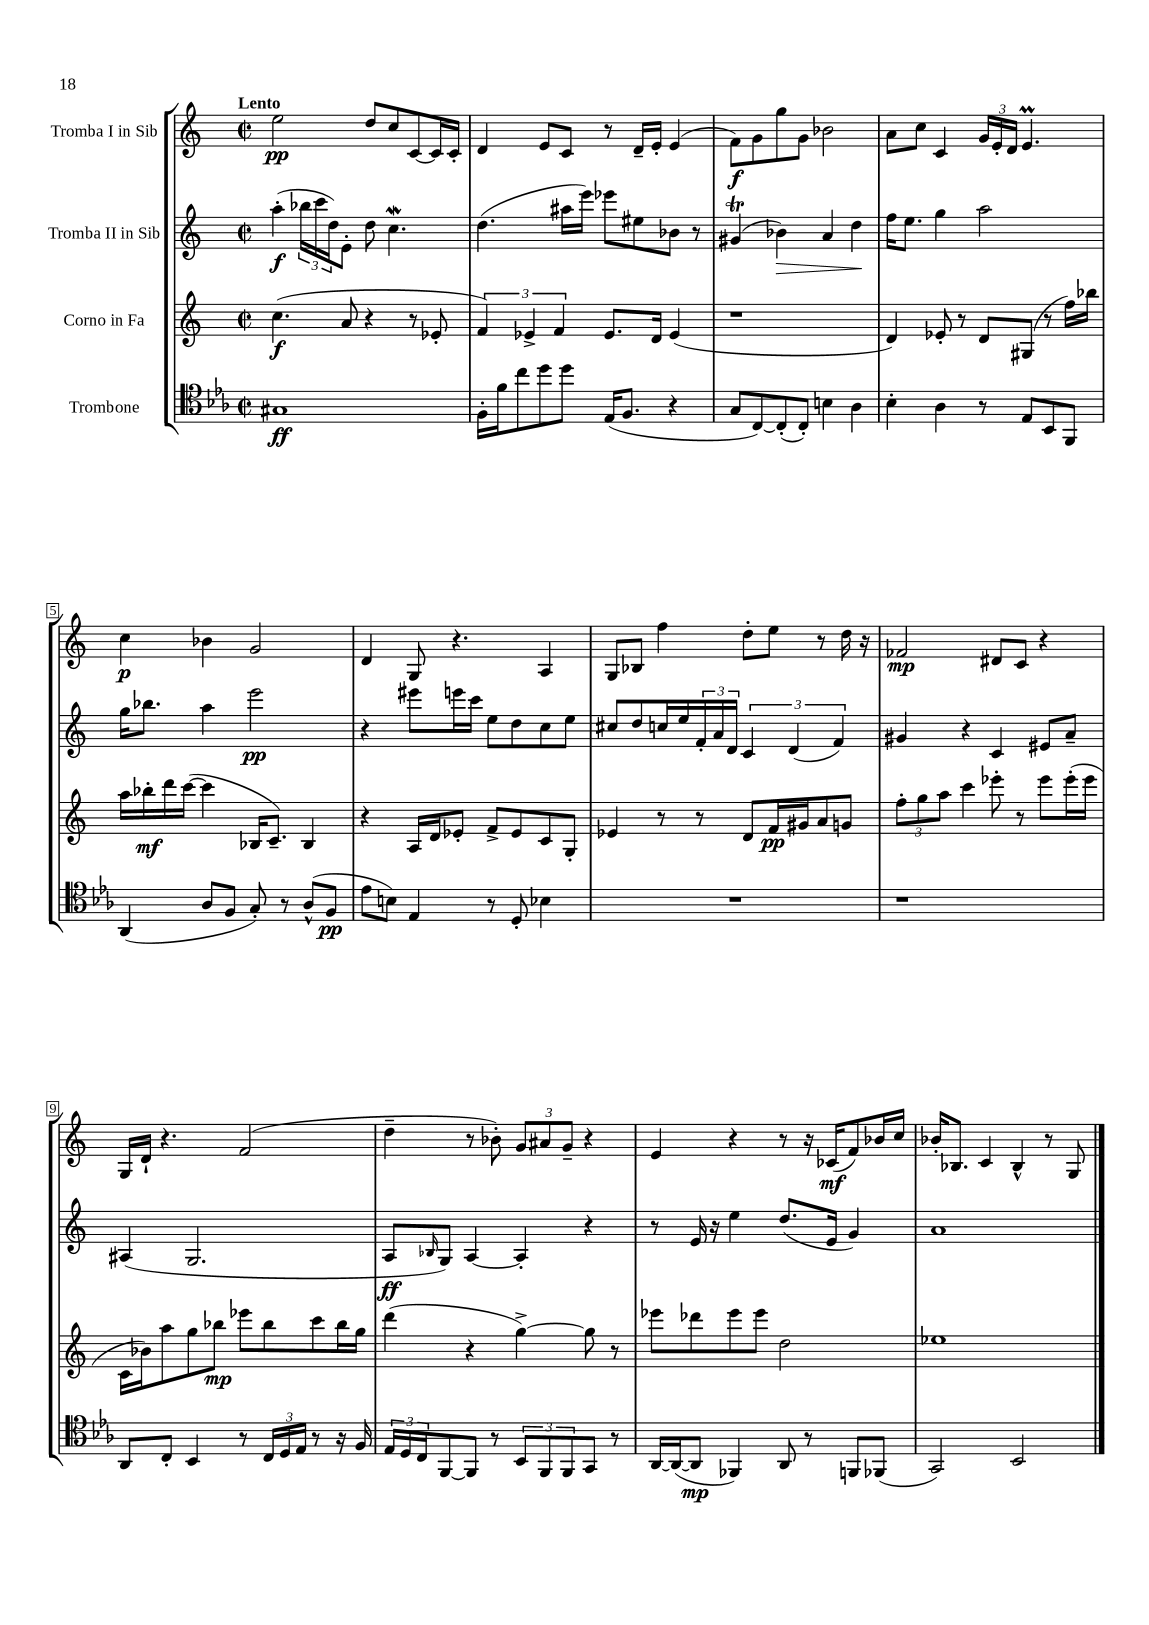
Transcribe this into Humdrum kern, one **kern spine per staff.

**kern	**dynam	**kern	**dynam	**kern	**dynam	**kern	**dynam
*part4	*part4	*part3	*part3	*part2	*part2	*part1	*part1
*staff4	*staff4	*staff3	*staff3	*staff2	*staff2	*staff1	*staff1
*I"Trombone	*	*I"Corno in Fa	*	*I"Tromba II in Sib	*	*I"Tromba I in Sib	*
*clefC4	*	*clefG2	*	*clefG2	*	*clefG2	*
*k[b-e-a-]	*	*k[]	*	*k[]	*	*k[]	*
*M2/2	*	*M2/2	*	*M2/2	*	*M2/2	*
*met(c|)	*	*met(c|)	*	*met(c|)	*	*met(c|)	*
=1	=1	=1	=1	=1	=1	=1	=1
!	!	!	!	!	!	!LO:TX:a:B:t=Lento	!
1G#X	ff	(4.cc\	f	(4aa'\	f	2ee\	pp
.	.	.	.	24bb-X\LL	.	.	.
.	.	.	.	24ccc\	.	.	.
.	.	.	.	24dd\J)	.	.	.
.	.	8a/	.	8e'\J	.	.	.
.	.	4r	.	8dd\	.	8dd/L	.
.	.	.	.	4.ccw\	.	8cc/	.
.	.	8r	.	.	.	[8c/	.
.	.	8e-X'/	.	.	.	16c/L]	.
.	.	.	.	.	.	16c'/JJ	.
=2	=2	=2	=2	=2	=2	=2	=2
16F'\LL	.	6f/)	.	(4.dd\	.	4d/	.
16f\J	.	.	.	.	.	.	.
8cc\	.	.	.	.	.	.	.
.	.	6e-X^/	.	.	.	.	.
8dd\	.	.	.	.	.	8e/L	.
.	.	6f/	.	.	.	.	.
8dd\J	.	.	.	16aa#X\LL	.	8c/J	.
.	.	.	.	16eee\JJ)	.	.	.
(16E-/KL	.	8.e-/L	.	8eee-X\L	.	8r	.
8.F/J	.	.	.	.	.	.	.
.	.	.	.	8ee#X\	.	16d~/LL	.
.	.	16d/Jk	.	.	.	16e'/JJ	.
4r	.	(4e-/	.	8b-X\J	.	(4e/	.
.	.	.	.	8r	.	.	.
=3	=3	=3	=3	=3	=3	=3	=3
8G/L	.	1r	.	(4g#Xt/	.	8f\L)	f
[8C/)	.	.	.	.	.	8g\	.
!	!	!	!	!	!LO:HP:b	!	!
(8C'/]	.	.	.	4b-X\)	>	8gg\	.
8C'/J)	.	.	.	.	.	8g\J	.
4Bn\	.	.	.	4a/	.	2b-X\	.
4A-\	.	.	.	4dd\	.	.	.
.	.	.	.	.	]	.	.
=4	=4	=4	=4	=4	=4	=4	=4
4B-'\	.	4d/)	.	16ff\KL	.	8a\L	.
.	.	.	.	8.ee\J	.	.	.
.	.	.	.	.	.	8cc\J	.
4A-\	.	8e-X'/	.	4gg\	.	4c/	.
.	.	8r	.	.	.	.	.
8r	.	8d/L	.	2aa\	.	24g/LL	.
.	.	.	.	.	.	24e'/	.
.	.	.	.	.	.	24d/JJ	.
8E-/L	.	(8G#X/J	.	.	.	4.em/	.
8BB-/	.	8r	.	.	.	.	.
8FF/J	.	16ff\LL)	.	.	.	.	.
.	.	16bb-X\JJ	.	.	.	.	.
!!LO:LB:g=z
=5	=5	=5	=5	=5	=5	=5	=5
(4AA-/	.	16aa\LL	.	16gg\KL	.	4cc\	p
.	.	16bb-X'\	mf	8.bb-X\J	.	.	.
.	.	16ddd\	.	.	.	.	.
.	.	([16ccc\JJ	.	.	.	.	.
8A-/L	.	4ccc\]	.	4aa\	.	4b-X\	.
8F/J	.	.	.	.	.	.	.
8G'/)	.	16B-X/KL	.	2eee\	pp	2g/	.
.	.	8.c~/J)	.	.	.	.	.
8r	.	.	.	.	.	.	.
(8A-^^/L	.	4B-/	.	.	.	.	.
8F/J	pp	.	.	.	.	.	.
=6	=6	=6	=6	=6	=6	=6	=6
8e-\L	.	4r	.	4r	.	4d/	.
8Bn\J)	.	.	.	.	.	.	.
4E-/	.	16A/LL	.	8eee#X\L	.	8G/	.
.	.	16d/J	.	.	.	.	.
.	.	8e-X'/J	.	16eeen\L	.	4.r	.
.	.	.	.	16ccc\JJ	.	.	.
8r	.	8f^/L	.	8ee\L	.	.	.
8D'/	.	8e-/	.	8dd\	.	.	.
4B-X\	.	8c/	.	8cc\	.	4A/	.
.	.	8G'/J	.	8ee\J	.	.	.
=7	=7	=7	=7	=7	=7	=7	=7
1r	.	4e-X/	.	8cc#X/L	.	8G/L	.
.	.	.	.	8dd/	.	8B-X/J	.
.	.	8r	.	16ccn/L	.	4ff\	.
.	.	.	.	16ee/	.	.	.
.	.	8r	.	24f'/	.	.	.
.	.	.	.	24a/	.	.	.
.	.	.	.	24d/JJ	.	.	.
.	.	8d/L	.	6c/	.	8dd'\L	.
.	.	16f/L	pp	.	.	8ee\J	.
.	.	.	.	(6d/	.	.	.
.	.	16g#X/J	.	.	.	.	.
.	.	8a/	.	.	.	8r	.
.	.	.	.	6f/)	.	.	.
.	.	8gn/J	.	.	.	16dd\	.
.	.	.	.	.	.	16r	.
=8	=8	=8	=8	=8	=8	=8	=8
1r	.	12ff'\L	.	4g#X/	.	2f-X/	mp
.	.	12gg\	.	.	.	.	.
.	.	12aa\J	.	.	.	.	.
.	.	4ccc\	.	4r	.	.	.
.	.	8eee-X'\	.	4c/	.	8d#X/L	.
.	.	8r	.	.	.	8c/J	.
.	.	8eee-\L	.	8e#X/L	.	4r	.
.	.	(16eee-'\L	.	8a~/J	.	.	.
.	.	16eee-\JJ	.	.	.	.	.
!!LO:LB:g=z
=9	=9	=9	=9	=9	=9	=9	=9
8AA-/L	.	16c\LL	.	(4A#X/	.	16G/LL	.
.	.	16b-X\J)	.	.	.	16d`/JJ	.
8C'/J	.	8aa\	.	.	.	4.r	.
4BB-/	.	8gg\	.	2.G/	.	.	.
.	.	8bb-X\J	mp	.	.	.	.
8r	.	8eee-X\L	.	.	.	(2f/	.
24C/LL	.	8bb-\	.	.	.	.	.
24D/	.	.	.	.	.	.	.
24E-/JJ	.	.	.	.	.	.	.
8r	.	8ccc\	.	.	.	.	.
16r	.	16bb-\L	.	.	.	.	.
16F/	.	16gg\JJ	.	.	.	.	.
=10	=10	=10	=10	=10	=10	=10	=10
24E-/LL	.	(4ddd\	.	8A/L	ff	4dd~\	.
24D/	.	.	.	.	.	.	.
24C/J	.	.	.	.	.	.	.
.	.	.	.	16qqB-X/	.	.	.
[8FF/	.	.	.	8G/J)	.	.	.
8FF/J]	.	4r	.	[4A/	.	8r	.
8r	.	.	.	.	.	8b-X'\)	.
12BB-/L	.	[4gg^\)	.	4A'/]	.	12g/L	.
12FF/	.	.	.	.	.	12a#X/	.
12FF/	.	.	.	.	.	12g~/J	.
8GG/J	.	8gg\]	.	4r	.	4r	.
8r	.	8r	.	.	.	.	.
=11	=11	=11	=11	=11	=11	=11	=11
[16AA-/LL	.	8eee-X\L	.	8r	.	4e/	.
(16AA-/J_	.	.	.	.	.	.	.
8AA-/J]	mp	8ddd-X\	.	16e/	.	.	.
.	.	.	.	16r	.	.	.
4FF-X/)	.	8eee-\	.	4ee\	.	4r	.
.	.	8eee-\J	.	.	.	.	.
8AA-/	.	2dd\	.	(8.dd/L	.	8r	.
8r	.	.	.	.	.	16r	.
.	.	.	.	16e/Jk	.	(16c-X/KL	mf
8FFn/L	.	.	.	4g/)	.	8f/)	.
(8FF-X/J	.	.	.	.	.	16b-X/L	.
.	.	.	.	.	.	16cc/JJ	.
=12	=12	=12	=12	=12	=12	=12	=12
2GG/)	.	1ee-X	.	1a	.	16b-X'/KL	.
.	.	.	.	.	.	8.B-X/J	.
.	.	.	.	.	.	4c/	.
2BB-/	.	.	.	.	.	4B-^^/	.
.	.	.	.	.	.	8r	.
.	.	.	.	.	.	8G/	.
==	==	==	==	==	==	==	==
*-	*-	*-	*-	*-	*-	*-	*-
